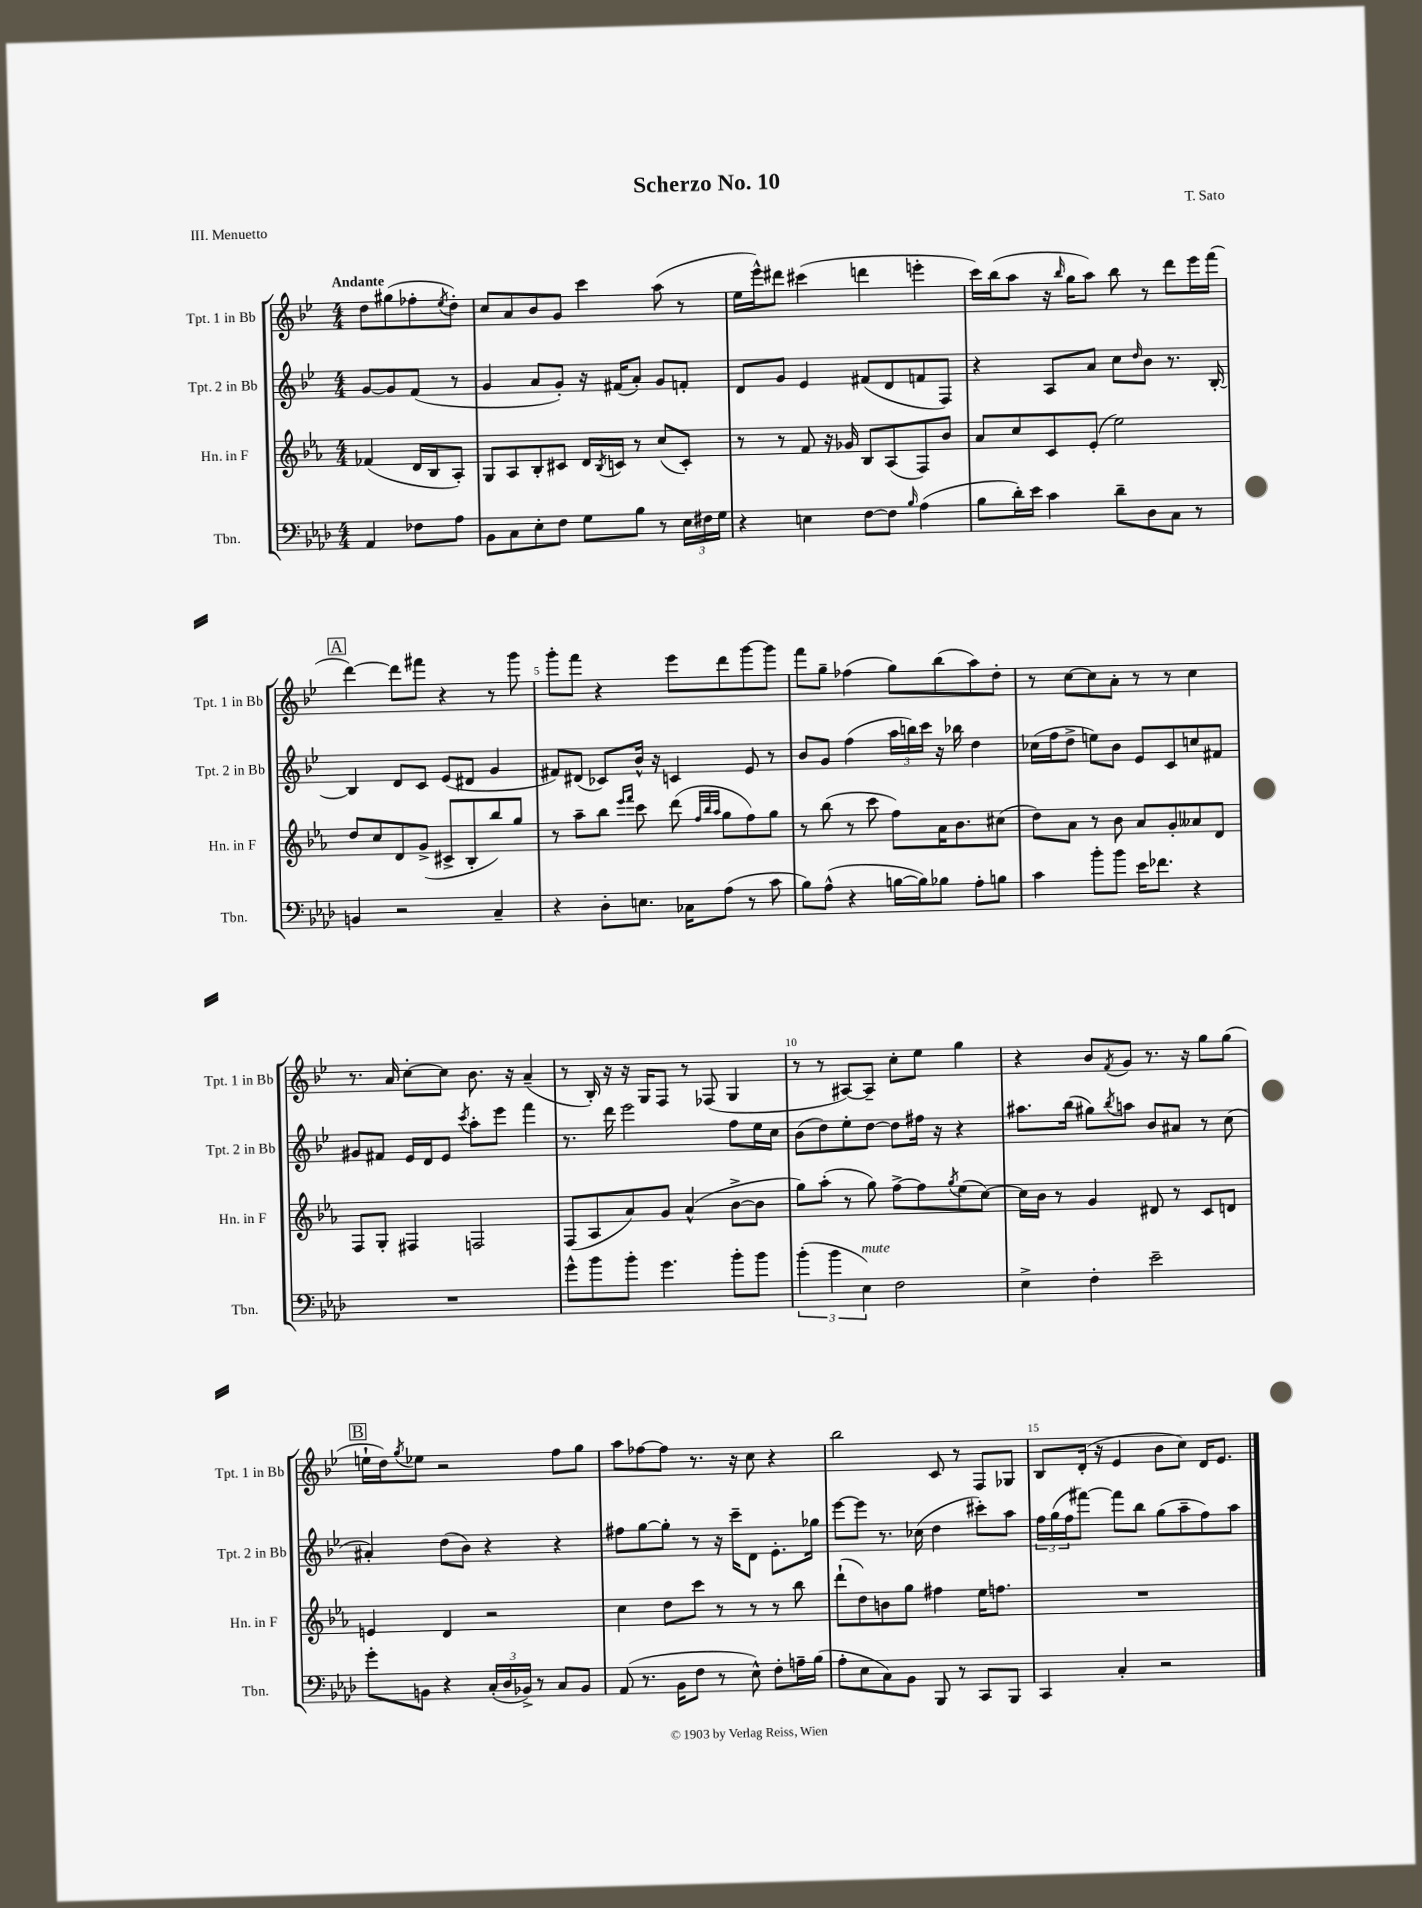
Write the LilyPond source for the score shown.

\header { title = "Scherzo No. 10" composer = "T. Sato" piece = "III. Menuetto" }
<<
\new StaffGroup <<
\new Staff = "s0" \with { instrumentName = "Tpt. 1 in Bb" shortInstrumentName = "Tpt. 1 in Bb" } {
    \clef treble \key bes \major \numericTimeSignature \time 4/4 \partial 2 \tempo "Andante"
    d''8 gis''8( fes''8-. \acciaccatura { ees''8 } d''8-.) |
    c''8 a'8 bes'8 g'8 c'''4 a''8( r8 |
    ees''16 ees'''16-^) dis'''8 cis'''4( d'''4 e'''4-. |
    c'''16) bes''16( a''8 r16 \grace { bes''16 } g''16 a''8) bes''8 r8 d'''8 ees'''16 f'''16( |
    \mark \markup { \box "A" } d'''4~) d'''8 fis'''8 r4 r8 g'''8 |
    g'''8-. f'''8 r4 ees'''8 d'''8 g'''8~ g'''8 |
    f'''8 g''8-- fes''4( g''8) bes''8( a''8) d''8-. |
    r8 c''8~ c''8 a'8-. r8 r8 c''4 |
    r8. a'16 c''8~-. c''8 bes'8. r16 a'4--( |
    r8 bes16-.) r16 r16 g16 f8 r8 fes8( g4 |
    r8 r8 ais8~) ais8-- c''8-. ees''8 g''4 |
    r4 bes'8 \acciaccatura { f'8 } g'8 r8. r16 g''8 g''8( |
    \mark \markup { \box "B" } e''16-! d''16) \acciaccatura { g''8 } ees''8 r2 f''8 g''8 |
    a''8 fes''8~ fes''8 r8. r16 c''8 r4 |
    bes''2 c'8 r8 f8 ges8 |
    bes8 d'16-.( r16 ees'4 bes'8 c''8) d'16 ees'8. \bar "|." |
}
\new Staff = "s1" \with { instrumentName = "Tpt. 2 in Bb" shortInstrumentName = "Tpt. 2 in Bb" } {
    \clef treble \key bes \major \numericTimeSignature \time 4/4 \partial 2
    g'8~ g'8 f'8( r8 |
    g'4 a'8 g'8-.) r16 fis'16( a'8-.) g'8 f'8-. |
    d'8 g'8 ees'4 fis'8( d'8 f'8 f8) |
    r4 a8 a'8 c''8 \grace { d''16 } bes'8 r8. bes16~-. |
    \mark \markup { \box "A" } bes4 d'8 c'8 ees'8( dis'8 g'4 |
    fis'8) dis'8( ces'8) bes'16-^ r16 c'4 ees'8 r8 |
    bes'8 g'8 f''4( \tuplet 3/2 { a''16 b''16) c'''16 } r16 bes''16 d''4 |
    ces''16( f''16 d''8-> e''8) bes'8 ees'8 c'8 c''8 fis'8 |
    gis'8 fis'8 ees'16 d'16 ees'8 \acciaccatura { c'''8 } a''8-. ees'''8 f'''4 |
    r8. d'''16 ees'''2 f''8 ees''16 c''16 |
    bes'8( d''8) ees''8-. d''8~ d''8 fis''16 r16 r4 |
    ais''8. bes''16( gis''8) \acciaccatura { bes''8 } a''8 bes'8 ais'8 r8 c''8( |
    \mark \markup { \box "B" } ais'4-.) d''8( bes'8) r4 r4 |
    fis''8 g''8~ g''8-. r8 r16 c'''16-- d'8 ees'8.-. ges''16 |
    ees'''8~ ees'''8 r8. ces''16( d''4 cis'''8-.) a''8 |
    \tuplet 3/2 { f''16 g''16( f''16 } fis'''8~) fis'''8 bes''8 g''8( a''8-- f''8) a''8 \bar "|." |
}
\new Staff = "s2" \with { instrumentName = "Hn. in F" shortInstrumentName = "Hn. in F" } {
    \clef treble \key ees \major \numericTimeSignature \time 4/4 \partial 2
    fes'4( d'16 bes16 aes8-.) |
    g8 aes8 bes8-. cis'8 d'16 \acciaccatura { bes8 } c'16 r8 c''8( c'8-.) |
    r8 r8 f'8 r16 ges'16 bes8 aes8( f8) bes'8 |
    aes'8 c''8 c'8 ees'8-.( ees''2) |
    \mark \markup { \box "A" } d''8 c''8 d'8 g'8->( cis'8-> bes8-. bes''8) g''8 |
    r8 aes''8-- bes''8 \grace { ees'''16 f'''16 } c'''8 d'''8( \grace { f''32 bes''32 aes''32 } g''8 f''8) g''8 |
    r8 bes''8( r8 c'''8 f''8) aes'16 bes'8. cis''8( |
    d''8) aes'8 r8 bes'8 aes'8 g'8-. aeses'8 d'8 |
    f8 g8-. fis4 f2 |
    f8( aes8 aes'8) g'8 aes'4-^( bes'8~-> bes'8 |
    g''8) aes''8-.( r8 g''8) f''8~-> f''8 \acciaccatura { g''8 } ees''8( c''8~) |
    c''16 bes'16 r8 g'4 dis'8 r8 c'8 d'8 |
    \mark \markup { \box "B" } e'4 d'4 r2 |
    c''4 d''8 c'''8 r8 r8 r8 bes''8 |
    d'''8-!( d''8) b'8 g''8 fis''4 ees''16 f''8. |
    R1 \bar "|." |
}
\new Staff = "s3" \with { instrumentName = "Tbn." shortInstrumentName = "Tbn." } {
    \clef bass \key aes \major \numericTimeSignature \time 4/4 \partial 2
    aes,4 fes8 aes8 |
    bes,8 c8 ees8-. f8 g8 bes8 r8 \tuplet 3/2 { ees16 fis16 g16 } |
    r4 e4 f8~ f8 \grace { bes16 } aes4( |
    bes8 des'16-.) ees'16 c'4 des'8-- des8 c8 r8 |
    \mark \markup { \box "A" } b,4 r2 c4-- |
    r4 des8-. e8. ces16 aes8( r8 c'8 |
    bes8) aes8-^( r4 b16~ b16) bes8 aes8-. b8 |
    c'4 bes'8-. bes'8 ees'16 fes'8. r4 |
    R1 |
    g'8-^ bes'8 bes'8-. g'4. bes'8-. bes'8 |
    \tuplet 3/2 { bes'4-.( bes'4 ees4^\markup { \italic "mute" }) } f2 |
    ees4-> f4-. ees'2-- |
    \mark \markup { \box "B" } g'8-. b,8 r4 \tuplet 3/2 { c16-.( des16 bes,16->) } r8 c8 bes,8 |
    aes,8( r8. bes,16 f8 r8 ees8-^) f8-. a16-- bes16( |
    aes8-. ees8 c8) bes,8 bes,,8 r8 c,8 bes,,8 |
    c,4 c4-. r2 \bar "|." |
}
>>
>>
\layout { \context { \Score \override BarNumber.break-visibility = ##(#f #t #t) barNumberVisibility = #(every-nth-bar-number-visible 5) } }
